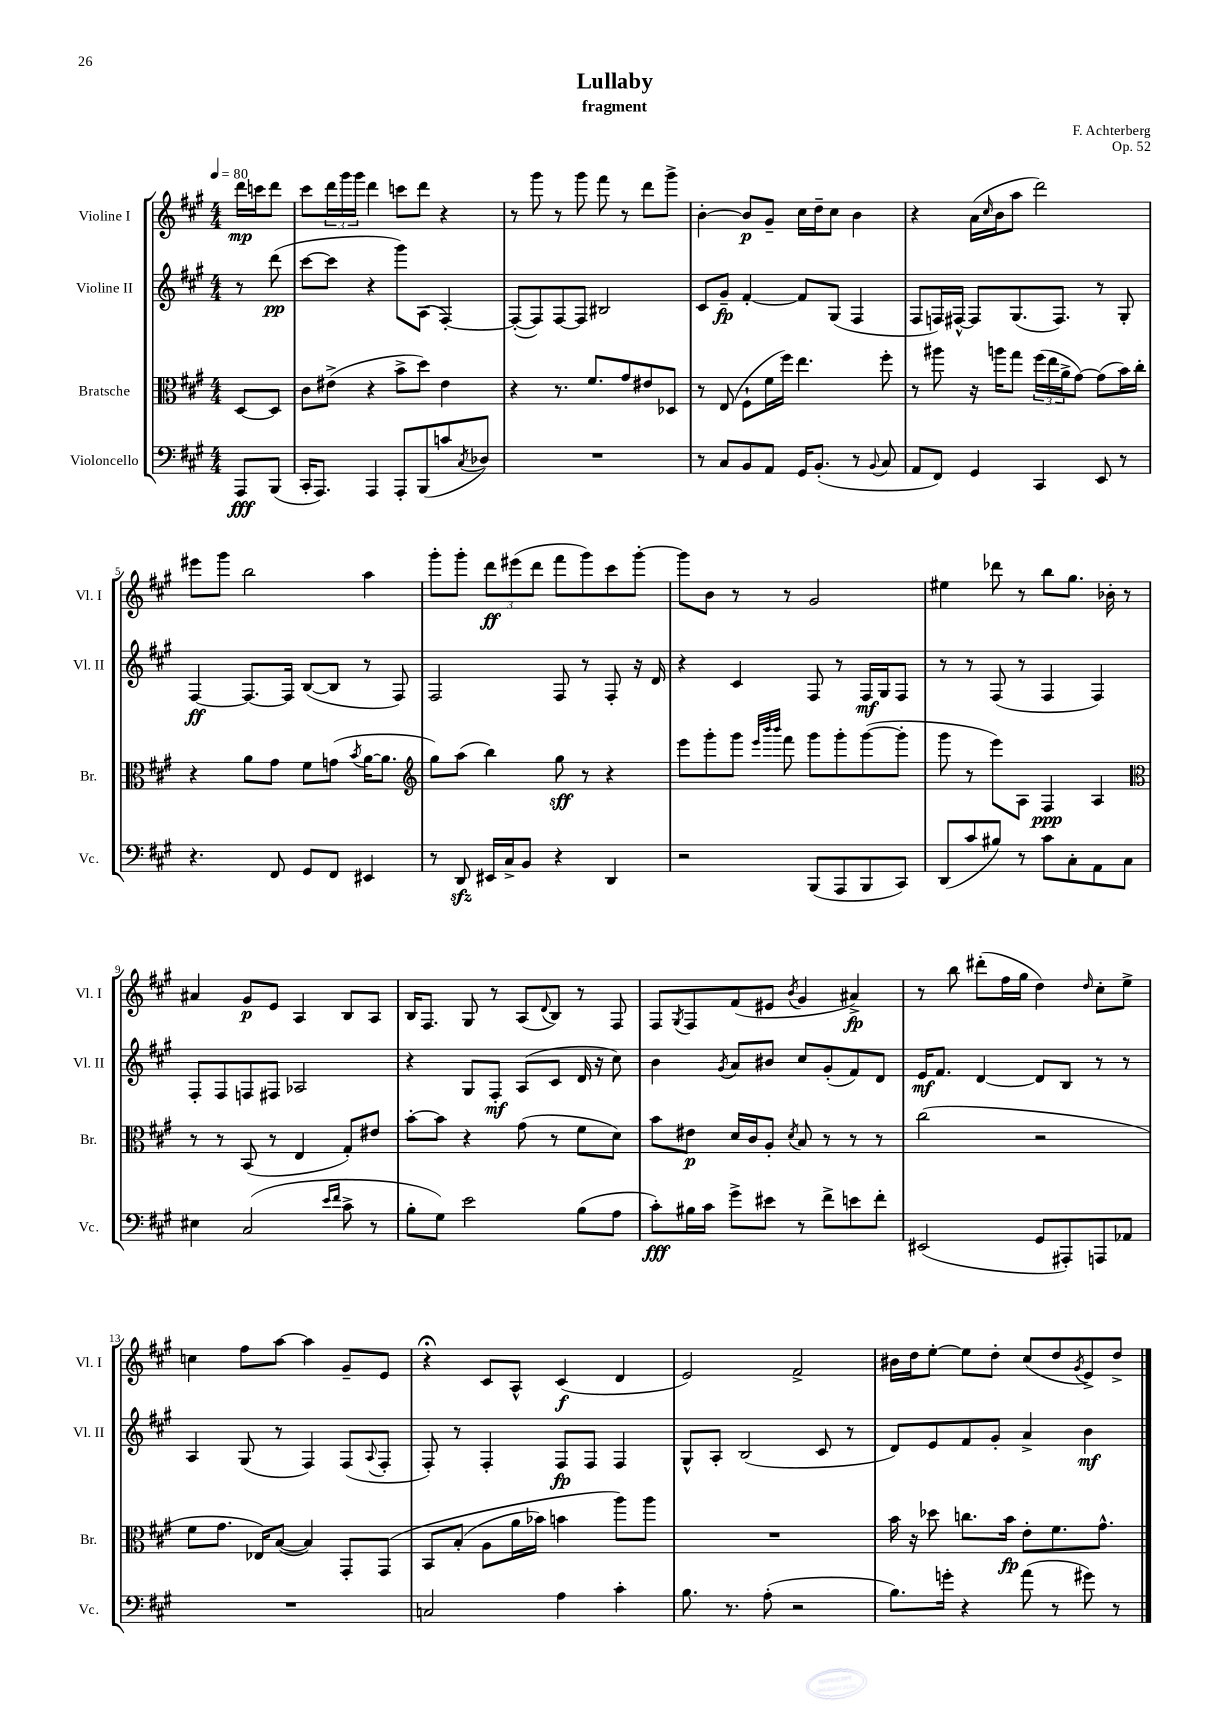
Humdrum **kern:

**kern	**kern	**kern	**kern
*staff4	*staff3	*staff2	*staff1
*clefF4	*clefC3	*clefG2	*clefG2
*k[f#c#g#]	*k[f#c#g#]	*k[f#c#g#]	*k[f#c#g#]
*M4/4	*M4/4	*M4/4	*M4/4
*MM80	*MM80	*MM80	*MM80
8AAA	[8D	8r	16ddd
.	.	.	16ccc
(8BBB	8D]	(8ddd	8ddd
=	=	=	=
16CC#'	8c#	[8ccc#	8ccc#
8.AAA)	.	.	.
.	(8e#^	8ccc#]	24ddd
.	.	.	24ggg#
.	.	.	24ggg#
4AAA	4r	4r	4ddd
8AAA'	8b^	8ggg#)	8ccc
(8BBB	8dd)	(8A	8ddd
8c	4e#	[4F#')	4r
8qC#	.	.	.
8D-)	.	.	.
=	=	=	=
1r	4r	(8F#'_	8r
.	.	8F#])	8ggg#
.	8.r	[8F#	8r
.	.	8F#]	8ggg#
.	8.f#	.	.
.	.	2B#	8fff#
.	8g#	.	8r
.	8e#	.	8ddd
.	8D-	.	8ggg#^
=	=	=	=
8r	8r	8c#	[4b'
8C#	(8E	8g#~	.
8BB	8F#`	[4f#'	8b]
8AA	16f#	.	8g#~
.	16ff#)	.	.
16GG#	4.ee	8f#]	16cc#
(8.BB'	.	.	16dd~
.	.	(8G#	8cc#
8r	.	4F#	4b
8qqBB	.	.	.
8C#	8ff#'	.	.
=	=	=	=
8AA	8r	8F#	4r
8FF#)	8aa#	16F)	.
.	.	[16F#^^	.
4GG#	16r	8F#]	(16a
.	.	.	16qqcc#
.	16aa	.	16b
.	8gg#	(8.G#	8aa
4CC#	(24ff#	.	2ddd)
.	24ee	.	.
.	.	8.F#)	.
.	24a^	.	.
.	[8g#)	.	.
8EE	(8g#]	8r	.
8r	16b)	8G#'	.
.	16cc#'	.	.
=	=	=	=
4.r	4r	[4F#	8eee#
.	.	.	8ggg#
.	8a	8.F#_	2bb
8FF#	8g#	.	.
.	.	16F#]	.
8GG#	8f#	([8B	.
8FF#	(8g	8B]	.
.	8qb	.	.
4EE#	[16a	8r	4aa
.	8.a]	.	.
.	.	8F#)	.
=	=	=	=
*	*clefG2	*	*
8r	8gg#)	2F#	8ggg#'
8DD	(8aa	.	8ggg#'
16EE#	4bb)	.	12ddd
16C#^	.	.	.
.	.	.	(12eee#
8BB	.	.	.
.	.	.	12ddd
4r	8gg#	8F#	8fff#
.	8r	8r	8ggg#)
4DD	4r	8F#'	8ccc#
.	.	16r	[8ggg#'
.	.	16d	.
=	=	=	=
2r	8eee	4r	8ggg#]
.	8ggg#'	.	8b
.	8ggg#	4c#	8r
.	32qqeee	.	.
.	32qqbbb	.	.
.	32qqbbb	.	.
.	8fff#	.	8r
(8BBB	8ggg#	8F#	2g#
8AAA	8ggg#'	8r	.
8BBB	([8ggg#	16F#	.
.	.	16G#	.
8CC#)	8ggg#']	8F#	.
=	=	=	=
(8DD	8ggg#	8r	4ee#
8c#	8r	8r	.
8B#)	8eee)	(8F#	8ddd-
8r	8A	8r	8r
8c#	4F#	4F#	8bb
8C#'	.	.	8.gg#
8AA	4A	4F#)	.
.	.	.	16b-'
8C#	.	.	8r
=	=	=	=
*	*clefC3	*	*
4E#	8r	8F#'	4a#
.	8r	8F#	.
(2C#	(8BB	8F	8g#
.	8r	8F#	8e
.	4E	2A-	4A
16qqe	.	.	.
16qqf#	.	.	.
8c#^	8G#')	.	8B
8r	8e#	.	8A
=	=	=	=
8B'	[8b'	4r	16B
.	.	.	8.F#
8G#)	8b]	.	.
2e	4r	8G#	8G#
.	.	8F#'	8r
.	(8g#	(8A	(8A
.	.	.	8qqd
.	8r	8c#	8B)
(8B	8f#	16d	8r
.	.	16r	.
8A	8d)	8cc#)	8F#
=	=	=	=
8c#')	8b	4b	8F#
.	.	.	8qG#
16B#	8e#	.	8F#
16c#	.	.	.
.	.	8qg#	.
8g#^	16d	8a	(8f#
.	16c#	.	.
8e#	8A'	8b#	8e#
.	8qd	.	8qb
8r	8B	8cc#	4g#
8f#^	8r	(8g#'	.
8e	8r	8f#)	4a#^)
8f#'	8r	8d	.
=	=	=	=
(2EE#	(2cc#	16e	8r
.	.	8.f#	.
.	.	.	8bb
.	.	[4d	(8ddd#'
.	.	.	16ff#
.	.	.	16gg#
8GG#	2r	8d]	4dd)
8AAA#')	.	8B	.
.	.	.	16qqdd
8AAA	.	8r	8cc#'
8AA-	.	8r	8ee^
=	=	=	=
1r	8f#	4A	4cc
.	8.g#	.	.
.	.	(8G#	8ff#
.	16E-)	.	.
.	([8B	8r	[8aa
.	4B])	4F#)	4aa]
.	8GG#'	(8F#	8g#~
.	.	8qqA	.
.	&(8GG#	8F#'	8e
=	=	=	=
2C	8BB	8F#')	4r;
.	(8B'	8r	.
.	8A	4F#'	8c#
.	16a	.	8A^^
.	16b-)	.	.
4A	4b	8F#	(4c#
.	.	8F#	.
4c#'	8aa&)	4F#	4d
.	8aa	.	.
=	=	=	=
8.B	1r	8G#^^	2e)
.	.	8A'	.
8.r	.	.	.
.	.	(2B	.
(8A'	.	.	.
2r	.	.	2f#^
.	.	8c#	.
.	.	8r	.
=	=	=	=
8.B)	16b	8d)	16b#
.	16r	.	16dd
.	8dd-	8e	[8ee'
16g'	.	.	.
4r	8.cc	8f#	8ee]
.	.	8g#'	8dd'
.	16b	.	.
(8a	8e'	4a^	(8cc#
8r	8.f#	.	8dd
.	.	.	8qg#
8g#)	.	4b	8e^)
.	8.g#^^	.	.
8r	.	.	8dd^
==	==	==	==
*-	*-	*-	*-
